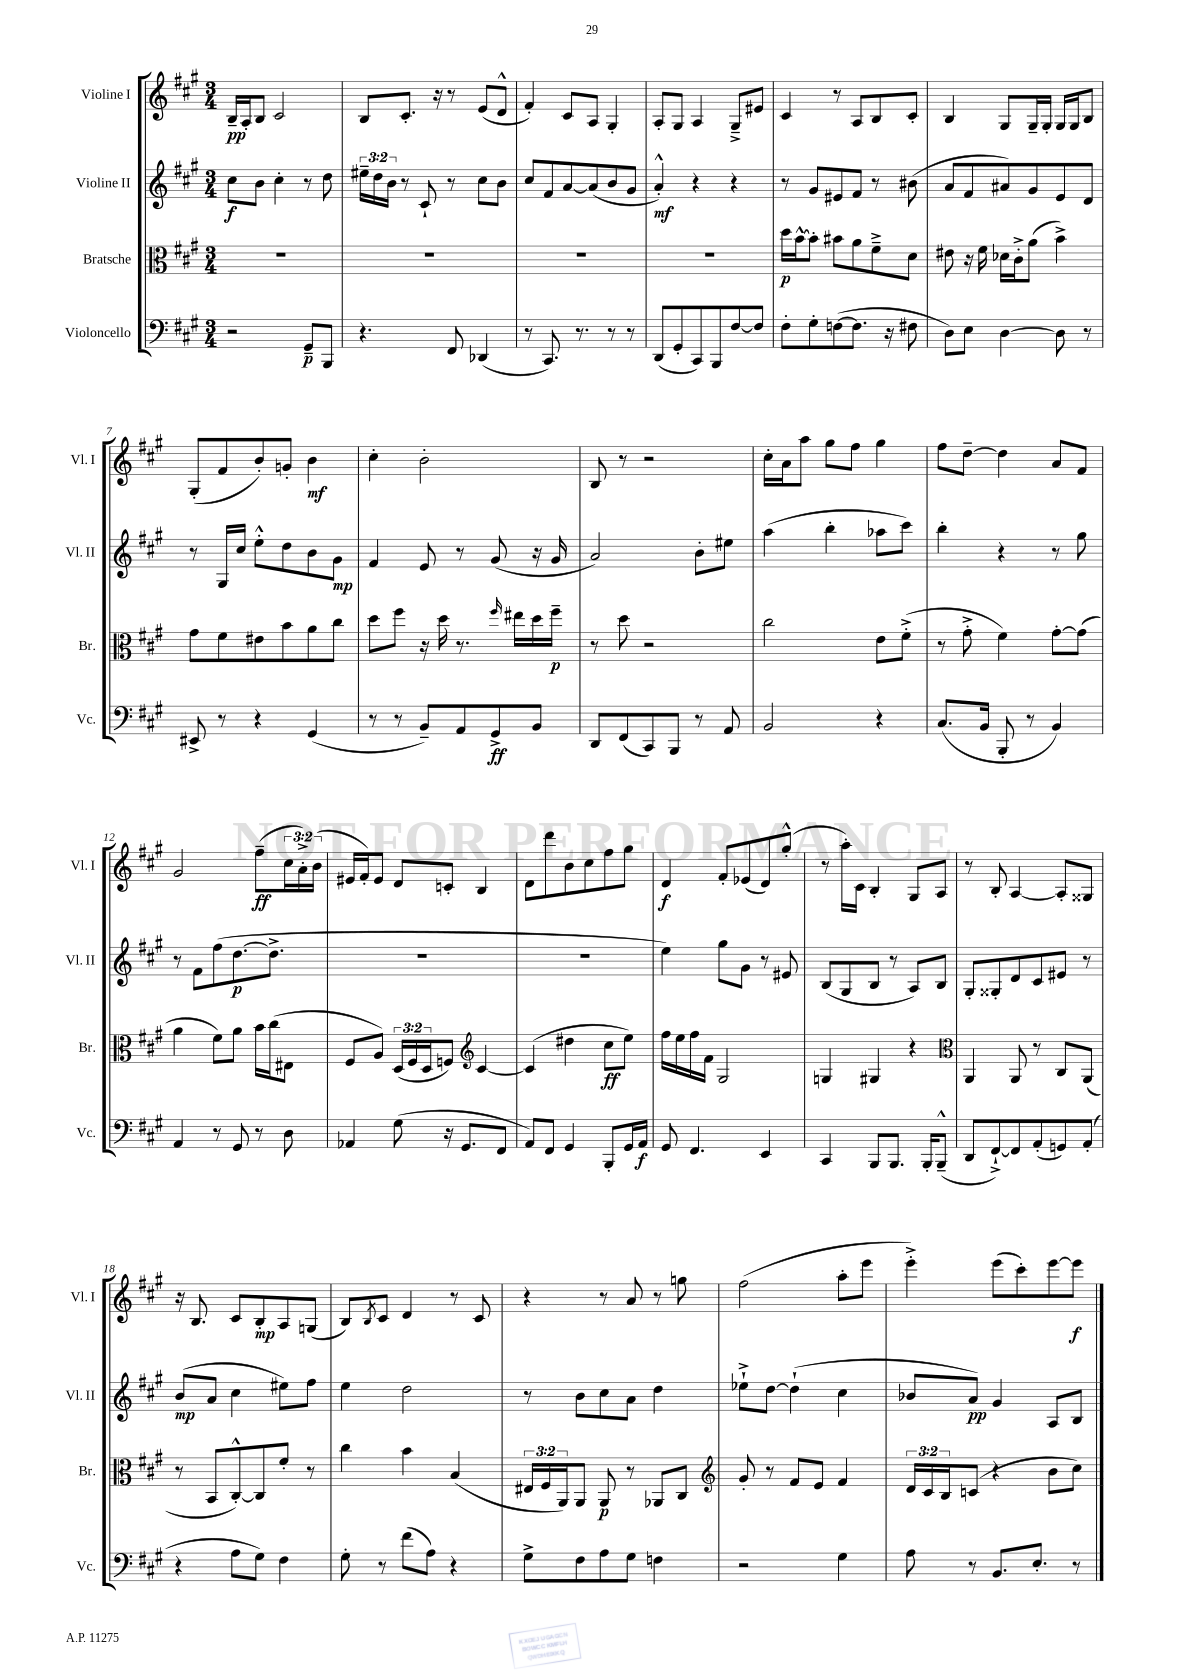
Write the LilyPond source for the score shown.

<<
\new StaffGroup <<
\new Staff = "s0" \with { instrumentName = "Violine I" shortInstrumentName = "Vl. I" } {
    \clef treble \key a \major \numericTimeSignature \time 3/4 \override Staff.TupletNumber.text = #tuplet-number::calc-fraction-text
    b16--\pp a16-. b8 cis'2 |
    b8 cis'8.-. r16 r8 e'8( d'8-^ |
    fis'4-.) cis'8 a8 gis4-. |
    a8-. gis8 a4 gis8---> eis'8 |
    cis'4 r8 a8 b8 cis'8-. |
    b4 gis8 gis16-- gis16-. gis16 gis16 b8 |
    gis8-.( fis'8 b'8-.) g'8-. b'4\mf |
    cis''4-. b'2-. |
    b8 r8 r2 |
    cis''16-. a'16 a''8 gis''8 fis''8 gis''4 |
    fis''8 d''8~-- d''4 a'8 fis'8 |
    gis'2 fis''8--\ff( \tuplet 3/2 { cis''16 a'16-.->) b'16( } |
    eis'16 fis'16-.) eis'8 d'8 c'8-. b4 |
    d'8 d'''8 b'8 cis''8 fis''8 gis''8 |
    d'4\f fis'8-. ees'8( d'8) gis''8-.-^( |
    r8 a''16-.) cis'16 b4-. gis8 a8 |
    r8 b8-. a4~ a8-. gisis8 |
    r16 b8. cis'8 b8-.\mp a8 g8( |
    b8) \acciaccatura { b8 } cis'8 d'4 r8 cis'8 |
    r4 r8 a'8 r8 g''8 |
    fis''2( a''8-. e'''8 |
    e'''4-.->) e'''8( cis'''8-.) e'''8~ e'''8\f \bar "|." |
}
\new Staff = "s1" \with { instrumentName = "Violine II" shortInstrumentName = "Vl. II" } {
    \clef treble \key a \major \numericTimeSignature \time 3/4 \override Staff.TupletNumber.text = #tuplet-number::calc-fraction-text
    cis''8\f b'8 cis''4-. r8 d''8 |
    \tuplet 3/2 { eis''16-- d''16 b'16 } r8 cis'8-! r8 cis''8 b'8 |
    cis''8 fis'8 a'8~ a'8( b'8 gis'8 |
    a'4-.-^\mf) r4 r4 |
    r8 gis'8 eis'8 fis'8 r8 bis'8( |
    a'8 fis'8 ais'8) gis'8 e'8 d'8 |
    r8 gis16 cis''16 e''8-.-^ d''8 b'8 gis'8\mp |
    fis'4 e'8 r8 gis'8( r16 gis'16 |
    a'2) b'8-. eis''8 |
    a''4( b''4-. aes''8 cis'''8) |
    b''4-. r4 r8 gis''8 |
    r8 fis'8 fis''8( d''8.~\p d''8.-> |
    R2. |
    R2. |
    e''4) gis''8 gis'8 r8 eis'8 |
    b8( gis8 b8 r8 a8) b8 |
    gis8-. gisis8-. d'8 cis'8 eis'8 r8 |
    b'8\mp( a'8 cis''4 eis''8) fis''8 |
    e''4 d''2 |
    r8 b'8 cis''8 a'8 d''4 |
    ees''8-!-> d''8~ d''4-!( cis''4 |
    bes'8 a'8\pp) gis'4 a8 b8 \bar "|." |
}
\new Staff = "s2" \with { instrumentName = "Bratsche" shortInstrumentName = "Br." } {
    \clef alto \key a \major \numericTimeSignature \time 3/4 \override Staff.TupletNumber.text = #tuplet-number::calc-fraction-text
    R2. |
    R2. |
    R2. |
    R2. |
    d''16\p b'16~-^ b'8-. bis'8 a'8 fis'8---> d'8 |
    eis'8 r16 fis'16 des'16 cis'16-.-> a'8( b'4->) |
    gis'8 fis'8 eis'8 b'8 a'8 cis''8 |
    d''8 fis''8 r16 d''16 r8. \grace { fis''16 } eis''16 d''16 fis''16--\p |
    r8 d''8 r2 |
    cis''2 e'8 fis'8-.->( |
    r8 gis'8-.-> fis'4) gis'8~-. gis'8( |
    a'4 fis'8) a'8 b'16 cis''16( eis8 |
    fis8 a8) \tuplet 3/2 { d16( fis16 d16 } f8) \clef treble cis'4~ |
    cis'4( dis''4 cis''8\ff e''8) |
    fis''16 e''16 fis''16 fis'16 gis2 |
    g4 gis4 r4 |
    \clef alto a,4 a,8 r8 cis8 a,8( |
    r8 b,8 cis8~-.-^) cis8 fis'8-. r8 |
    cis''4 b'4 b4( |
    \tuplet 3/2 { eis16 fis16 a,16) } a,8 a,8\p r8 aes,8 cis8 |
    \clef treble gis'8-. r8 fis'8 e'8 fis'4 |
    \tuplet 3/2 { d'16 cis'16 b16 } c'8( r4 b'8 cis''8) \bar "|." |
}
\new Staff = "s3" \with { instrumentName = "Violoncello" shortInstrumentName = "Vc." } {
    \clef bass \key a \major \numericTimeSignature \time 3/4
    r2 gis,8--\p b,,8 |
    r4. fis,8 des,4( |
    r8 cis,8.) r8. r8 r8 |
    d,8( gis,8-. cis,8) b,,8 fis8~ fis8 |
    fis8-. gis8-. f8~( f8. r16 fis8 |
    d8) e8 d4~ d8 r8 |
    eis,8-> r8 r4 gis,4( |
    r8 r8 b,8--) a,8 gis,8->\ff b,8 |
    d,8 fis,8( cis,8) b,,8 r8 a,8 |
    b,2 r4 |
    cis8.( b,16 b,,8-. r8 b,4) |
    a,4 r8 gis,8 r8 d8 |
    aes,4 gis8( r16 gis,8. fis,8 |
    a,8) fis,8 gis,4 b,,8-. gis,16 a,16\f |
    gis,8 fis,4. e,4 |
    cis,4 b,,8 b,,8. b,,16-. b,,8---^( |
    d,8 fis,8~-!->) fis,8 a,8-.( g,8) a,8-.( |
    r4 a8 gis8) fis4 |
    gis8-. r8 fis'8( a8) r4 |
    gis8-> fis8 a8 gis8 f4 |
    r2 gis4 |
    a8 r8 b,8. e8.-. r8 \bar "|." |
}
>>
>>
